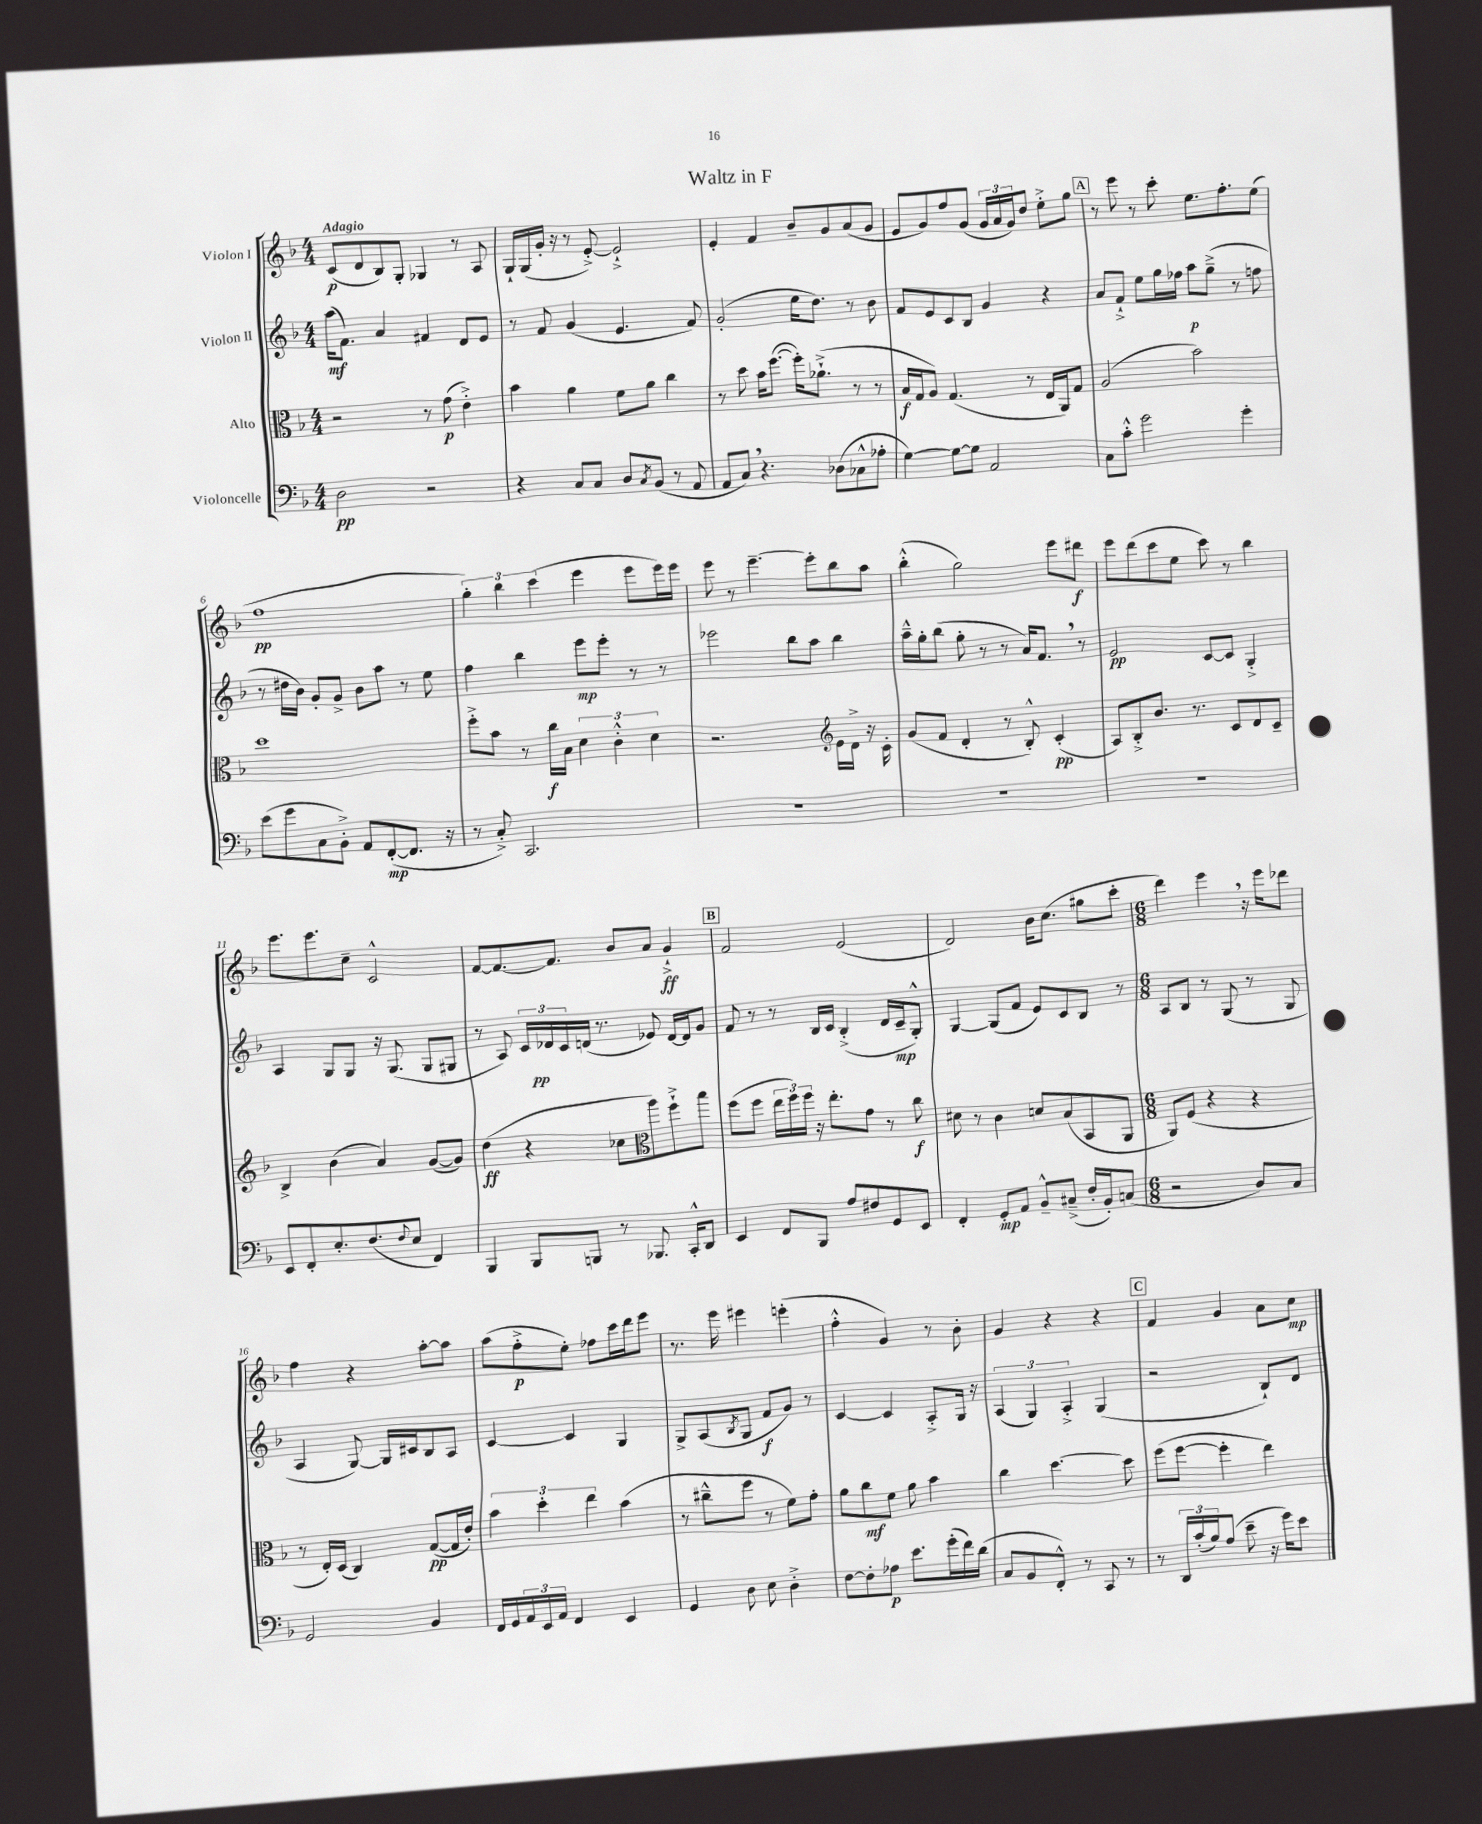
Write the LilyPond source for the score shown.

\header { title = "Waltz in F" }
<<
\new StaffGroup <<
\new Staff = "s0" \with { instrumentName = "Violon I" } {
    \clef treble \key f \major \numericTimeSignature \time 4/4 \tempo "Adagio"
    c'8\p( d'8 bes8) g8-. ges4 r8 a8 |
    g16-! g16( g'16-. r16 r8 e'8~-.->) e'2-!-> |
    e'4-. f'4 bes'8-- g'8 a'8( g'8 |
    e'8 g'8) f''8 g'8( \tuplet 3/2 { g'16 a'16 g'16) } d''8 e''8-.-> g''8 |
    \mark \markup { \box "A" } r8 e'''8 r8 c'''8-. e''8. f''8.-. e''8( |
    f''1\pp |
    \tuplet 3/2 { g''4-.) bes''4 c'''4( } e'''4 e'''8 e'''16) e'''16 |
    e'''8 r8 e'''4.~-- e'''8-. bes''8 a''8 |
    bes''4-.-^( g''2) e'''8 dis'''8\f |
    e'''8 d'''8( c'''8 e''8 c'''8) r8 bes''4 |
    e'''8. e'''8. c''8-- c'2-^ |
    f'8~ f'8.~ f'8. bes'8 a'8 g'4-!->\ff |
    \mark \markup { \box "B" } f'2 e'2( |
    d'2) bes'16 c''8.( gis''8 c'''8-. |
    \numericTimeSignature \time 6/8 d'''4) e'''4 \breathe r16 e'''16 des'''8 |
    f''4 r4 a''8~-. a''8 |
    a''8( f''8-.->\p e''8-.) fes''8 c'''16 d'''16 e'''8 |
    r8. e'''16 eis'''4 e'''4-.( |
    f''4-.-^ g'4) r8 bes'8-. |
    g'4 r4 r4 |
    \mark \markup { \box "C" } f'4 g'4 a'8 c''8\mp \bar "|." |
}
\new Staff = "s1" \with { instrumentName = "Violon II" } {
    \clef treble \key f \major \numericTimeSignature \time 4/4
    a''16\mf( f'8.) a'4 fis'4 d'8 e'8 |
    r8 f'8 g'4( e'4. f'8) |
    g'2-.( e''16 d''8.) r8 bes'8 |
    f'8 e'8 c'8 bes8 g'4 r4 |
    \mark \markup { \box "A" } a'8 f'8-!-> e''8 g''16 fes''16 a''8\p g''8--->( r8 f''8 |
    r8 dis''16 bes'16) g'8-. g'8-> bes'8 a''8 r8 e''8 |
    f''4 bes''4 e'''8\mp e'''8-. r8 r8 |
    ees'''2 bes''8 a''8 bes''4 |
    a''16---^ g''16-. bes''8( g''8-. r8 r8 a'16) f'8. \breathe r8 |
    e'2\pp c'8~ c'8 g4-.-> |
    a4 g8 g8 r16 g8.( g8 gis8 |
    r8 a8) \tuplet 3/2 { c'16 des'16\pp c'16 } d'16( r8. ees'8) d'16~ d'16 g'8 |
    \mark \markup { \box "B" } f'8 r8 r8 bes16 c'16 bes4-.->( d'16 c'16--\mp g8-.-^) |
    g4~ g8( f'8 e'8) c'8 bes8 r8 |
    \numericTimeSignature \time 6/8 a8 bes8 r8 g8( r8 g8 |
    a4 g8~) g16 cis'16 bes8 a8 |
    c'4~ c'4 g4 |
    g8-> a8( \acciaccatura { bes8 } g8 f'8\f g'8) r8 |
    c'4~ c'4 a8-.-> g16 r16 |
    \tuplet 3/2 { a4( g4) a4-.-> } g4( |
    \mark \markup { \box "C" } r2 bes8-!) d'8 \bar "|." |
}
\new Staff = "s2" \with { instrumentName = "Alto" } {
    \clef alto \key f \major \numericTimeSignature \time 4/4
    r2 r8 g'8\p( e'4-.->) |
    bes'4 a'4 f'8 a'8 c''4 |
    r8 d''8 bes'16 f''8.~( f''16-.) aes'8.-!->( r8 r8 |
    bes16\f g16 a8) g4.( r8 e16 a,16) g8 |
    \mark \markup { \box "A" } a2( bes'2) |
    d''1 |
    f''8-.-> bes'8 r8 c''16\f bes16 \tuplet 3/2 { d'4 c'4-.-^ d'4 } |
    r2. e'16 d'16-> r16 c'16-. |
    \clef treble g'8( f'8 d'4-. r8 bes8-.-^) c'4-.\pp( |
    a8) bes8-.-> bes'8. r8. c'8 d'8 c'8-- |
    bes4-> bes'4( a'4) g'8~( g'8) |
    d''4\ff( r4 ces''8 a''8) f''8-!-> bes''8 |
    \mark \markup { \box "B" } \clef alto f''8( f''8 \tuplet 3/2 { e''16 f''16) f''16 } r16 e''8.-. g'8 r8 c''8\f |
    dis'8 r8 c'4 d'8 bes8( bes,8 a,8 |
    \numericTimeSignature \time 6/8 a,8) f8( r4 r4 |
    r8 e16-.) d16( c4) g8~\pp( g16 e'16-.) |
    \tuplet 3/2 { bes'4 d''4-. e''4 } bes'4( |
    r8 cis''8---^ f''8 r8 f'8) g'8-. |
    a'8 c''8\mf f'8 a'8 bes'4 |
    c''4 d''4.~ d''8 |
    \mark \markup { \box "C" } f''8( f''8~ f''4-. e''4) \bar "|." |
}
\new Staff = "s3" \with { instrumentName = "Violoncelle" } {
    \clef bass \key f \major \numericTimeSignature \time 4/4
    d2\pp r2 |
    r4 c8 c8 d8 \acciaccatura { c8 } bes,8( r8 a,8 |
    a,8 c8) \breathe r4. des8( ces8-^ aes8-. |
    g4~) g8~ g8 a,2 |
    \mark \markup { \box "A" } c8 c'8-.-^ g'2 g'4-. |
    e'8( g'8 c8 bes,8-.->) a,8 f,8~-.\mp( f,8. r16 |
    r8 c8-.->) c,2. |
    R1 |
    R1 |
    R1 |
    e,8 f,8-. e8.-. f8.( \appoggiatura { f8 } e8 f,4) |
    bes,,4 bes,,8 b,,8 r8 bes,,8. c,16-.-^ d,8 |
    \mark \markup { \box "B" } e,4 f,8 bes,,8 a8 fis8 g,8 e,8 |
    f,4-. g,8-.\mp a,8 bes,8---^ cis8--->( f16-. bes,16-.) c8( |
    \numericTimeSignature \time 6/8 r2 d8) c8 |
    g,2 bes,4 |
    f,16 g,16 \tuplet 3/2 { a,16 e,16 a,16 } f,4 e,4 |
    g,4 d8 e8 d4-.-> |
    f8~ f8-. aes8\p e'8. g'16-.( f'16) d'16( |
    c8 bes,8 f,8-.-^) r8 c,8 r8 |
    \mark \markup { \box "C" } r8 \tuplet 3/2 { d,16 c'16-.( bes16) } a8( e'8-- r16 g'16) e'8 \bar "|." |
}
>>
>>
